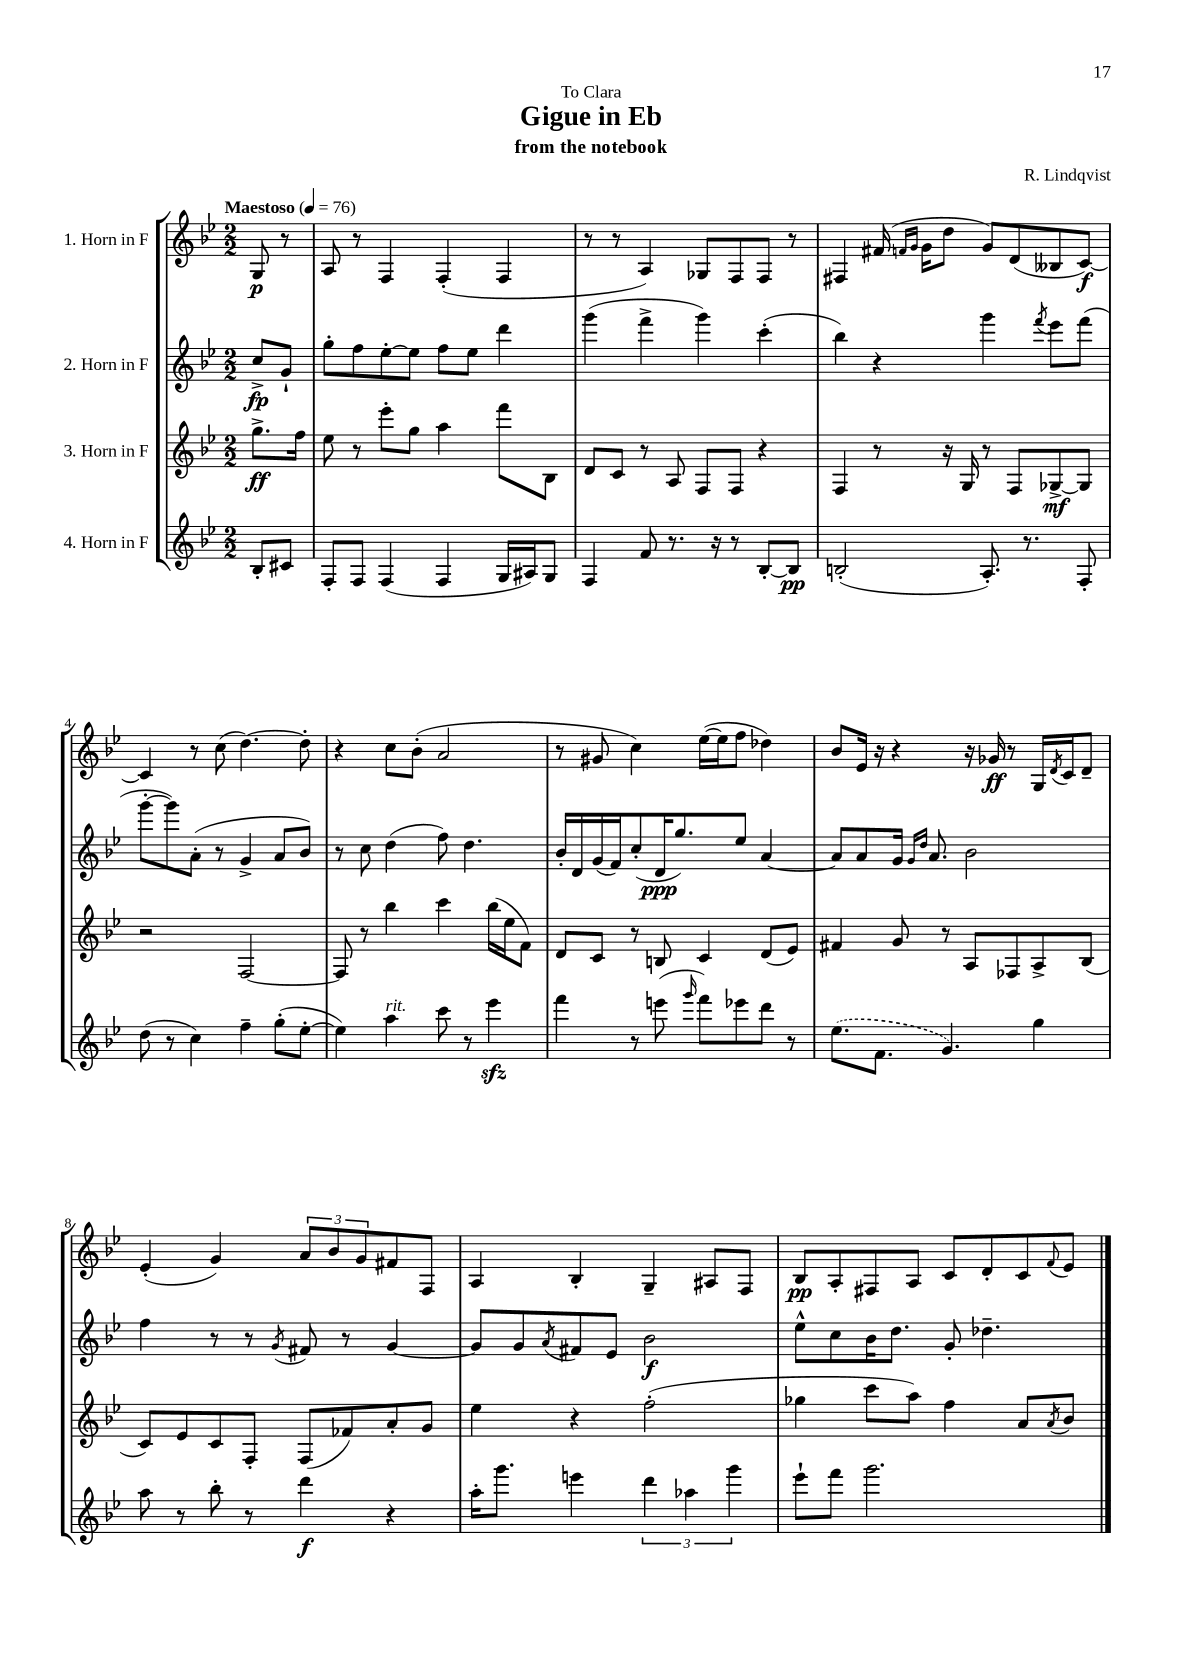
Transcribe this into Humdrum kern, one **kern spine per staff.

**kern	**kern	**kern	**kern
*staff4	*staff3	*staff2	*staff1
*clefG2	*clefG2	*clefG2	*clefG2
*k[b-e-]	*k[b-e-]	*k[b-e-]	*k[b-e-]
*M2/2	*M2/2	*M2/2	*M2/2
*MM76	*MM76	*MM76	*MM76
8B-'/L	8.gg^\L	8cc^/L	8G/
8c#/J	.	8g`/J	8r
.	16ff\Jk	.	.
=	=	=	=
8F'/L	8ee-\	8gg'\L	8A/
8F/J	8r	8ff\	8r
(4F/	8eee-'\L	[8ee-'\	4F/
.	8gg\J	8ee-\]J	.
4F/	4aa\	8ff\L	(4F'/
.	.	8ee-\J	.
16G/LL	8fff\L	4ddd\	4F/
16A#/J)	.	.	.
8G/J	8B-\J	.	.
=	=	=	=
4F/	8d/L	(4ggg\	8r
.	8c/J	.	8r
8f/	8r	4fff^\	4A/)
8.r	8A/	.	.
.	8F/L	4ggg\)	8G-/L
16r	.	.	.
8r	8F/J	.	8F/
[8B-'/L	4r	(4ccc'\	8F/J
8B-/]J	.	.	8r
=	=	=	=
(2B'/	4F/	4bb-\)	4F#/
.	8r	4r	(16f#/
.	.	.	16qqf/LL
.	.	.	16qqg/JJ
.	.	.	16g\LK
.	16r	.	8dd\J
.	16G/	.	.
8.A'/)	8r	4ggg\	8g/L)
.	8F/L	.	(8d/
8.r	.	.	.
.	.	8qfff/	.
.	[8G-^/	8eee-\L	8B--/
8F'/	8G-/]J	(8fff\J	[8c/J)
=	=	=	=
(8dd\	2r	[8ggg'\L	4c/]
8r	.	8ggg\])	.
4cc\)	.	(8a'\J	8r
.	.	8r	(8cc\
4ff~\	[2F/	4g^/	[4.dd\)
(8gg'\L	.	8a/L	.
[8ee-'\J	.	8b-/J)	8dd'\]
=	=	=	=
4ee-\])	8F/]	8r	4r
.	8r	8cc\	.
4aa\	4bb-\	(4dd\	8cc\L
.	.	.	(8b-'\J
8ccc\	4ccc\	8ff\)	2a/
8r	.	4.dd\	.
4eee-\	(16bb-\LL	.	.
.	16ee-\J	.	.
.	8f\J)	.	.
=	=	=	=
4fff\	8d/L	16b-'/LL	8r
.	.	16d/	.
.	8c/J	(16g/	8g#/
.	.	16f/J)	.
8r	8r	(8cc'/	4cc\)
(8eee\	8B/	16d/K	.
.	.	8.gg/)	.
16qqggg/	.	.	.
8fff\L)	4c/	.	([16ee-\LL
.	.	.	16ee-\]J
8eee-\	.	8ee-/J	8ff\J
8ddd\J	(8d/L	[4a/	4dd-\)
8r	8e-/J)	.	.
=	=	=	=
(8.ee-\L	4f#/	8a/]L	8b-/L
.	.	8a/	16e-/Jk
8.f\J	.	.	16r
.	8g/	16g/Jk	4r
.	.	16qqg/LL	.
.	.	16qqdd/JJ	.
.	.	8.a/	.
4.g/)	8r	.	.
.	8A/L	2b-\	16r
.	.	.	16g-/
.	8F-/	.	8r
4gg\	8A^/	.	16G/LL
.	.	.	8qd/
.	.	.	16c/J
.	(8B-/J	.	8d~/J
=	=	=	=
8aa\	8c/L)	4ff\	(4e-'/
8r	8e-/	.	.
8bb-'\	8c/	8r	4g/)
8r	8F'/J	8r	.
.	.	8qg/	.
4ddd\	(8F/L	8f#/	12a/L
.	.	.	12b-/
.	8f-/)	8r	.
.	.	.	12g/
4r	8a'/	[4g/	8f#/
.	8g/J	.	8F/J
=	=	=	=
16aa'\LK	4ee-\	8g/]L	4A/
8.ggg\J	.	.	.
.	.	8g/	.
.	.	8qa/	.
4eee\	4r	8f#/	4B-'/
.	.	8e-/J	.
6ddd\	(2ff'\	2b-\	4G~/
6aa-\	.	.	.
.	.	.	8A#/L
6ggg\	.	.	.
.	.	.	8F/J
=	=	=	=
8eee-`\L	4gg-\	8ee-^^\L	8B-/L
8fff\J	.	8cc\	8A'/
2.ggg\	8ccc\L	16b-\K	8F#/
.	.	8.dd\J	.
.	8aa\J)	.	8A/J
.	4ff\	8g'/	8c/L
.	.	4.dd-~\	8d'/
.	8a/L	.	8c/
.	8qa/	.	8qqf/
.	8b-/J	.	8e-/J
==	==	==	==
*-	*-	*-	*-
